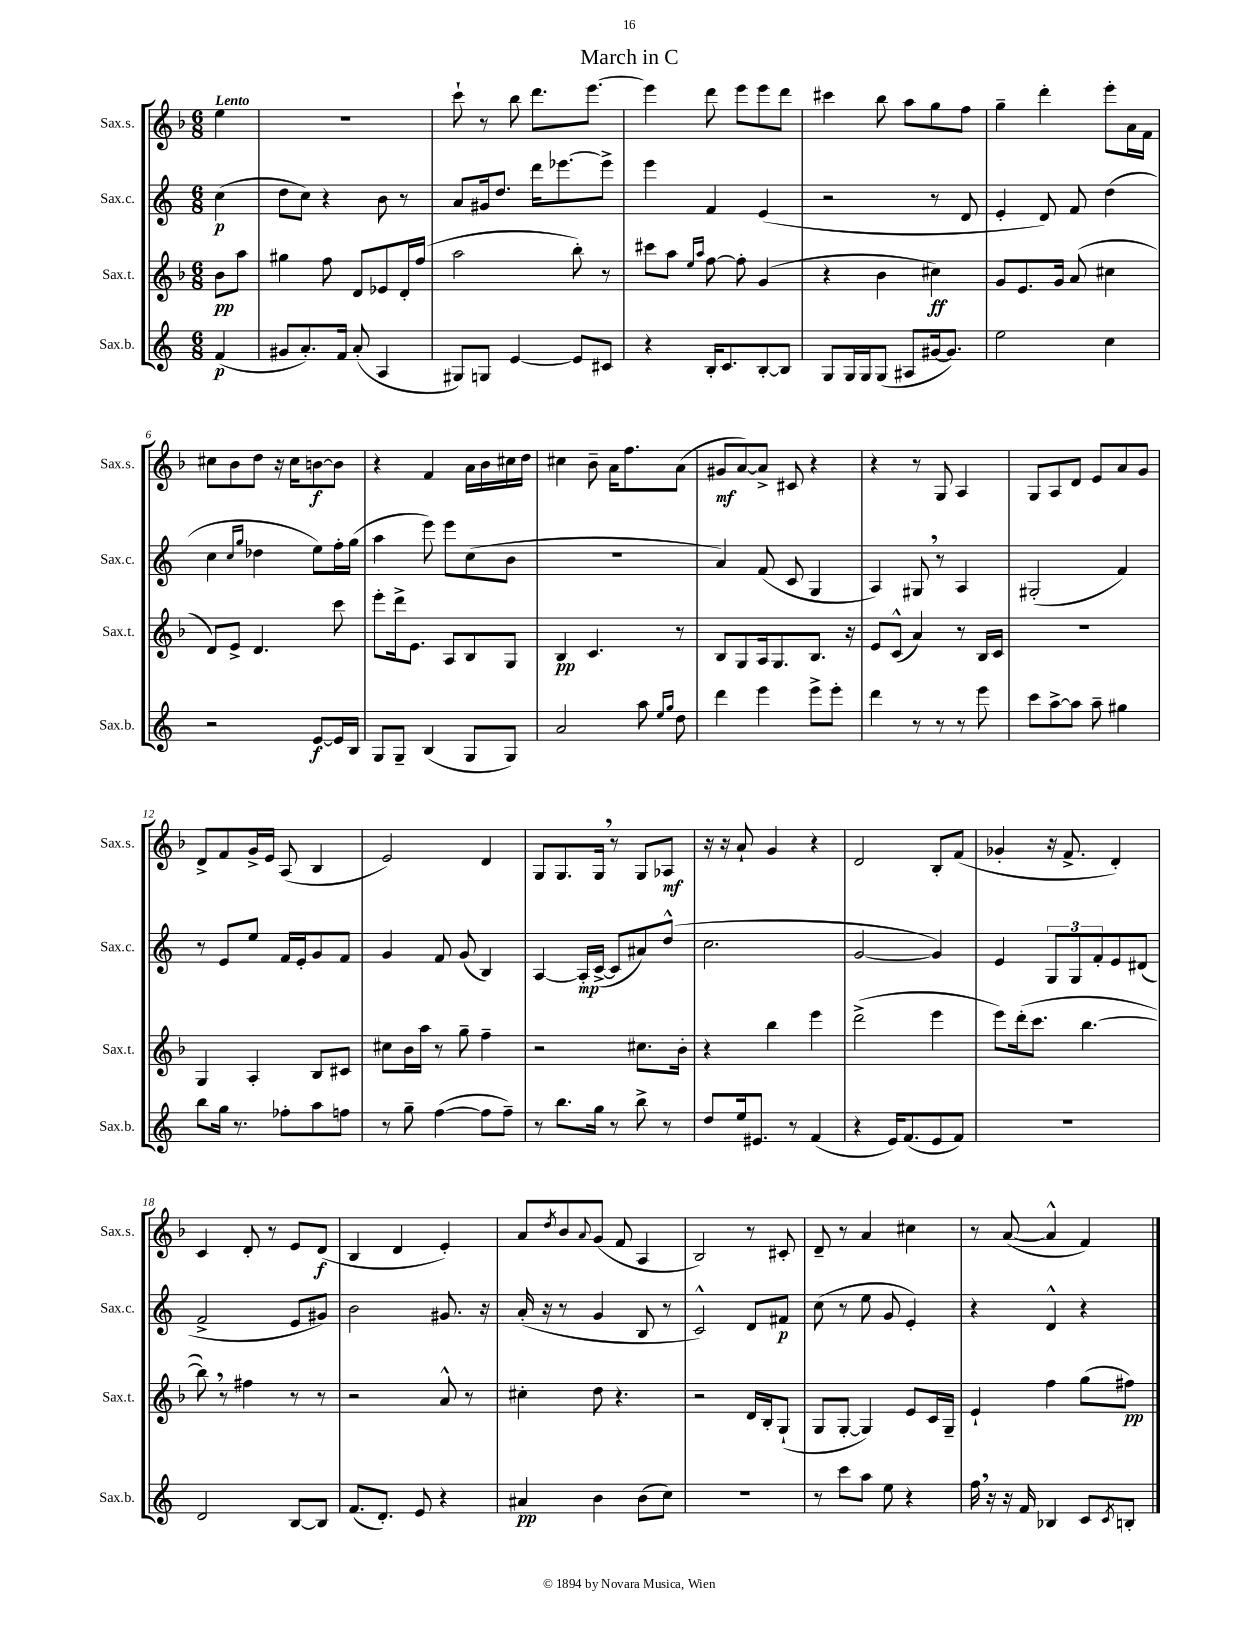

**kern	**kern	**kern	**kern
*staff4	*staff3	*staff2	*staff1
*clefG2	*clefG2	*clefG2	*clefG2
*k[]	*k[b-]	*k[]	*k[b-]
*M6/8	*M6/8	*M6/8	*M6/8
(4f	8b-	(4cc	4ee
.	8aa	.	.
=	=	=	=
8g#	4gg#	8dd	2.r
8.a')	.	8cc)	.
.	8ff	4r	.
16f	.	.	.
(8a'	8d	.	.
4A	8e-	8b	.
.	16d'	8r	.
.	(16ff	.	.
=	=	=	=
8G#)	2aa	8a	8ccc`
8G	.	16g#	8r
.	.	8.dd	.
[4e	.	.	8bb-
.	.	16ddd	8.ddd
.	.	[8.eee-	.
8e]	8bb-')	.	.
.	.	.	[8.eee
8c#	8r	8eee-^]	.
=	=	=	=
4r	8ccc#	4eee	4eee]
.	8aa	.	.
.	16qqee	.	.
.	16qqaa	.	.
16B'	[8ff	4f	8ddd
8.c	.	.	.
.	8ff']	.	8eee
[8B'	(4g	(4e	8eee
8B]	.	.	8ddd
=	=	=	=
8G	4r	2r	4ccc#
16G	.	.	.
16G	.	.	.
(8G	4b-	.	8bb-
8A#	.	.	8aa
[16g#	4cc#)	8r	8gg
8.g#])	.	.	.
.	.	8d	8ff
=	=	=	=
2ee	8g	4e'	4gg~
.	8.e	.	.
.	.	8d)	4ddd'
.	16g	.	.
.	(8a	8f	.
4cc	4cc#	(4dd	8eee'
.	.	.	16a
.	.	.	16f
=	=	=	=
2r	8d)	4cc	8cc#
.	8e^	.	8b-
.	.	16qqcc	.
.	.	16qqgg	.
.	4.d	4dd-	8dd
.	.	.	16r
.	.	.	16cc#
[8e	.	8ee)	[8b
16e]	8ccc	16ff'	8b]
16B	.	(16gg	.
=	=	=	=
8G	8eee'	4aa	4r
8G~	16ddd^	.	.
.	8.e	.	.
(4B	.	8eee)	4f
.	8A	8eee	.
8G	8B-	(8cc	16a
.	.	.	16b-
8G)	8G	8b	16cc#
.	.	.	16dd
=	=	=	=
2a	4B-	2.r	4cc#
.	4.c	.	8b-~
.	.	.	16a
.	.	.	8.ff
8aa	.	.	.
16qqee	.	.	.
16qqgg	.	.	.
8dd	8r	.	(8a
=	=	=	=
4ddd	8B-	4a)	8g#
.	8G	.	[8a)
4eee	16A	(8f	8a^]
.	8.G	.	.
.	.	8c	8c#
8eee^	8.B-	4G	4r
8eee'	.	.	.
.	16r	.	.
=	=	=	=
4ddd	8e	4A)	4r
.	(8c^^	.	.
8r	4a)	8G#	8r
8r	.	8r	8G
8r	8r	4A	4A
8eee	16B-	.	.
.	16c	.	.
=	=	=	=
8ccc	2.r	(2G#'	8G
[8aa^	.	.	8A
8aa]	.	.	8d
8aa~	.	.	8e
4gg#	.	4f)	8a
.	.	.	8g
=	=	=	=
8bb	4G	8r	8d^
16gg	.	8e	8f
8.r	.	.	.
.	4A'	8ee	16g^
.	.	.	16e
8ff-'	.	16f	(8A
.	.	16e'	.
8aa	8B-	8g	4B-
8ff	8c#	8f	.
=	=	=	=
8r	8cc#	4g	2e)
8gg~	16b-	.	.
.	16aa	.	.
([4ff	8r	8f	.
.	8gg~	(8g	.
8ff]	4ff~	4B)	4d
8ff~)	.	.	.
=	=	=	=
8r	2r	[4A	8G
8.bb	.	.	8.G
.	.	16A']	.
16gg	.	([16c^	16G
8r	.	8c]	8r
8bb^	8.cc#	8a#)	8G
8r	.	(8dd^^	8A-
.	16b-'	.	.
=	=	=	=
8dd	4r	2.cc	16r
.	.	.	16r
16ee	.	.	8a`
8.e#	.	.	.
.	4bb-	.	4g
8r	.	.	.
(4f	4eee	.	4r
=	=	=	=
4r	(2ddd^	[2g	2d
16e)	.	.	.
(8.f	.	.	.
8e	4eee	4g])	8B-'
8f)	.	.	(8f
=	=	=	=
2.r	8eee)	4e	4g-'
.	(16ddd'	.	.
.	8.ccc	.	.
.	.	12G	16r
.	.	.	8.f^
.	.	12G	.
.	[4.bb-	.	.
.	.	12f'	.
.	.	8e	4d')
.	.	(8d#	.
=	=	=	=
2d	8bb-])	2f^	4c
.	8r	.	.
.	4ff#	.	8d'
.	.	.	8r
[8B	8r	8e	8e
8B]	8r	8g#)	(8d
=	=	=	=
(8.f	2r	2b	4B-
8.d')	.	.	.
.	.	.	4d
8e	.	.	.
4r	8a^^	8.g#	4e')
.	8r	.	.
.	.	16r	.
=	=	=	=
4a#	4cc#'	(16a'	8a
.	.	16r	.
.	.	.	8qdd
.	.	8r	8b-
.	.	.	8qqa
4b	8dd	4g	(8g
.	4.r	.	8f
(8b	.	8B	4A
8cc)	.	8r	.
=	=	=	=
2.r	2r	2c^^)	2B-)
.	16d	8d	8r
.	16B-'	.	.
.	(8G`	8f#	8c#'
=	=	=	=
8r	8G	(8cc	8d~
8ccc	[8G'	8r	8r
8aa	4G])	8ee	4a
8ee	.	8g	.
4r	8e	4e')	4cc#
.	16c	.	.
.	16G~	.	.
=	=	=	=
16ff	4e`	4r	8r
16r	.	.	.
16r	.	.	([8a
16f	.	.	.
4B-	4ff	4d^^	4a^^]
8c	(8gg	4r	4f)
8qc	.	.	.
8B'	8ff#)	.	.
==	==	==	==
*-	*-	*-	*-
